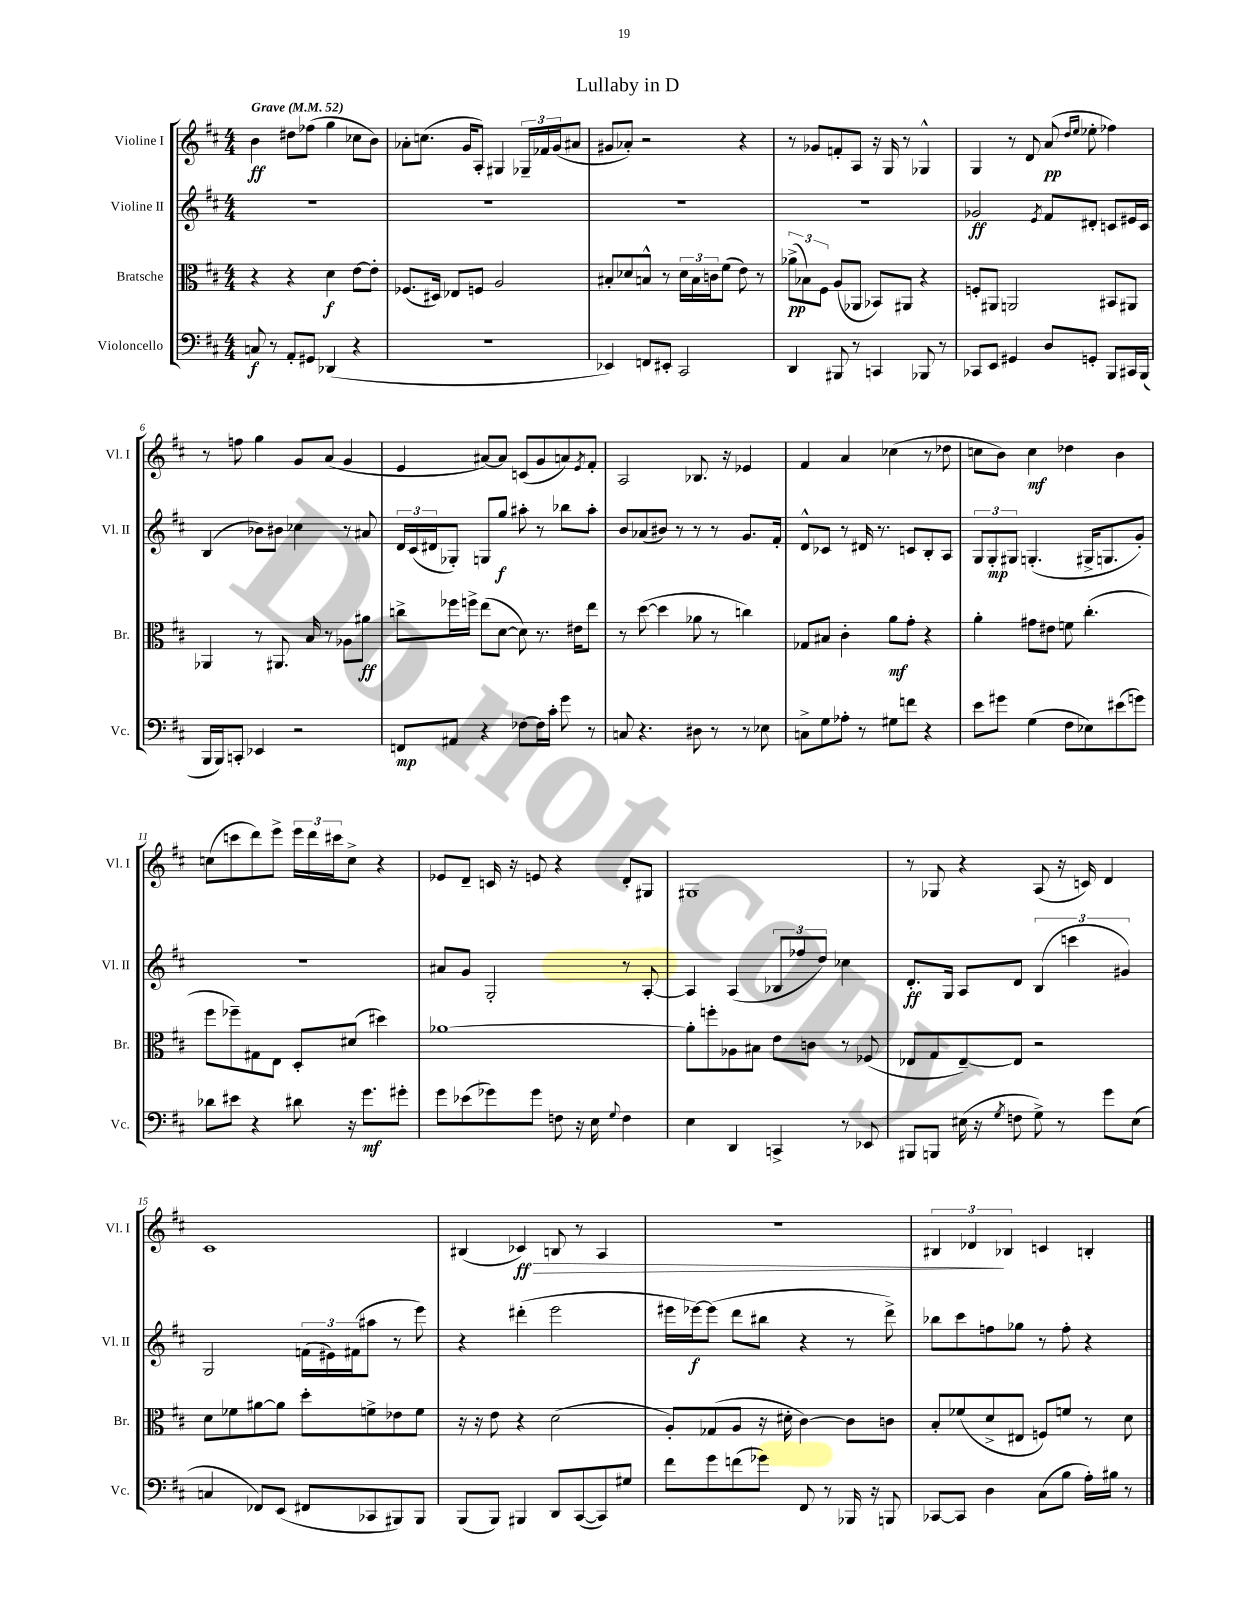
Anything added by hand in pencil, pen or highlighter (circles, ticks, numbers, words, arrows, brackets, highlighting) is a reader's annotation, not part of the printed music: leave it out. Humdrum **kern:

**kern	**kern	**kern	**kern
*staff4	*staff3	*staff2	*staff1
*clefF4	*clefC3	*clefG2	*clefG2
*k[f#c#]	*k[f#c#]	*k[f#c#]	*k[f#c#]
*M4/4	*M4/4	*M4/4	*M4/4
*MM52	*MM52	*MM52	*MM52
8C	4r	1r	4b
8r	.	.	.
8AA'	4r	.	8dd#
8GG#	.	.	(8ff-
(4DD-	4d	.	4gg
4r	[8e	.	8cc-
.	8e']	.	8b)
=	=	=	=
1r	(8.F-	1r	8a-'
.	.	.	(8.cc
.	16D#)	.	.
.	8E-	.	.
.	.	.	16g
.	8F	.	8A')
.	2A	.	4G#
.	.	.	24G-~
.	.	.	24f-
.	.	.	(24g
.	.	.	8a#
=	=	=	=
4EE-)	8B#'	1r	8g#
.	8d-	.	8a-')
8FF	8B^^	.	2r
8EE#'	8r	.	.
2CC#	24d-	.	.
.	24B	.	.
.	24c	.	.
.	(8f#	.	.
.	8e)	.	4r
.	8r	.	.
=	=	=	=
4DD	(12a-^	1r	8r
.	12B-)	.	.
.	.	.	8g-
.	12F#	.	.
8BBB#	(8A	.	8f'
8r	8AA-	.	8A
4CC	8BB-)	.	16r
.	.	.	16G
.	8AA#	.	8r
8BBB-	4r	.	4G-^^
8r	.	.	.
=	=	=	=
8CC-	8F'	2g-	4G
8EE	8AA#	.	.
4GG#	2AA	.	8r
.	.	.	8d
.	.	8qe	.
8D	.	8f#	(8a
.	.	.	16qqdd
.	.	.	16qqee
8GG'	.	8d#'	8ee-'
8BBB	8BB#	8c	4ff-)
16CC#	8AA#	16e#	.
(16BBB	.	16c	.
=	=	=	=
16BBB	4AA-	(4B	8r
16BBB)	.	.	.
8CC'	.	.	8ff
4EE-	8r	8b-)	4gg
.	8.AA#	8b#	.
2r	.	4cc-	8g
.	16B	.	.
.	8r	.	(8a
.	8A-	8r	4g
.	8a#	8a#	.
=	=	=	=
8FF	8cc^	24d	4e
.	.	(24c#	.
.	.	24d#	.
8AA#	16ff-	8G-')	.
.	16ff^	.	.
4r	(8ee	8G	[8a#)
.	[8d	8gg	8a#]
[8F-	8d])	8aa#'	(8c
16F-]	8.r	8r	8g
16c#'	.	.	.
8g	.	8bb-	8a)
.	16e#	.	.
.	.	.	8qe
8r	8ee	8aa#'	8f#'
=	=	=	=
8C	8r	8b	2A
4.r	([8dd	(8a-	.
.	4dd]	8b#)	.
.	.	8r	.
8D#	8a-	8r	8.B-
8r	8r	8r	.
.	.	.	16r
8r	4cc)	8.g	4e-
8E-	.	.	.
.	.	16f#'	.
=	=	=	=
8C^	8G-	8d^^	4f#
8G	8B#	8c-	.
8A-'	4c#'	8r	4a
8r	.	16d#	.
.	.	8.r	.
8G#	8a	.	(4cc-
8f	8g'	8c	.
4r	4r	8B'	8r
.	.	8A	8dd-
=	=	=	=
8e	4a'	12G	8cc
.	.	12G'	.
8g#	.	.	8b)
.	.	12G#	.
(4G	8g#	(4.G'	4cc
.	8e#	.	.
8F#	8f	.	4dd-
8E-)	(4.cc#'	16G#^	.
.	.	8.G	.
(8e#	.	.	4b
8g)	.	8g')	.
=	=	=	=
8d-	8ff#	1r	(8cc
8e#	8ff-~)	.	8ccc
4r	8G#	.	8ddd)
.	8E	.	8eee^
8d#	8D'	.	24eee
.	.	.	24ddd
.	.	.	24ccc#
16r	(8d#	.	8cc^
8.g	.	.	.
.	4dd#)	.	4r
8g#'	.	.	.
=	=	=	=
8g	[1a-	8a#	8e-
(8e-	.	8g	8d~
8g-)	.	2G'	16c
.	.	.	16r
8g-	.	.	8e
8F	.	.	4r
16r	.	.	.
16E	.	.	.
8qqG	.	.	.
4F	.	8r	8d'
.	.	[8A'	8G#
=	=	=	=
4E	8a-']	4A]	1G#
.	8ff'	.	.
4DD	8A-	(4A	.
.	8B#	.	.
4CC^	8e	12B-	.
.	.	12ff-	.
.	8c	.	.
.	.	12dd)	.
8r	8r	4cc-	.
8EE-	(8F-	.	.
=	=	=	=
8BBB#	8E-	8.d'	8r
8BBB	8G	.	8G-
.	.	16G	.
(16E#	[8E-~)	8A	4r
16r	.	.	.
8qG	.	.	.
8F	8E-]	8d	.
8G^)	2r	(6B	(8A
8r	.	.	16r
.	.	6ccc	.
.	.	.	16c)
8g	.	.	4d
.	.	6g#)	.
(8E#	.	.	.
=	=	=	=
4C	8d	2G	1c#
.	8f-	.	.
8FF-)	[8a#	.	.
(8EE	8a#]	.	.
8FF#	8dd'	(24f	.
.	.	24e#)	.
.	.	(24f#	.
8CC-	8f^	8aa#	.
8BBB#)	8e-	8r	.
8BBB#	8f	8eee)	.
=	=	=	=
(8BBB	16r	4r	(4B#
.	16r	.	.
8BBB)	8e	.	.
4BBB#	4r	(4ddd#'	4c-)
8DD	(2d	2eee	8B
([8CC#	.	.	8r
8CC#])	.	.	4A
8G#	.	.	.
=	=	=	=
8f#	8A')	16eee#	1r
.	.	[16eee-)	.
8g	(8G-	(8eee-]	.
(8f	8A	8ddd	.
8g-)	16r	8bb#	.
.	16d#'	.	.
8FF#	[4c#)	4r	.
8r	.	.	.
16BBB-	8c#]	8r	.
16r	.	.	.
8BBB	8c	8ddd^)	.
=	=	=	=
[8CC-	8B'	8bb-	6B#
8CC-]	(8f-	8ccc#	.
.	.	.	6d-
4D	8d^	8ff	.
.	.	.	6B-
.	8E#	8gg-	.
(8C#	8F)	8r	4c
8B	8f	8ff'	.
16A')	8r	4r	4B'
16B#	.	.	.
8r	8d	.	.
==	==	==	==
*-	*-	*-	*-
